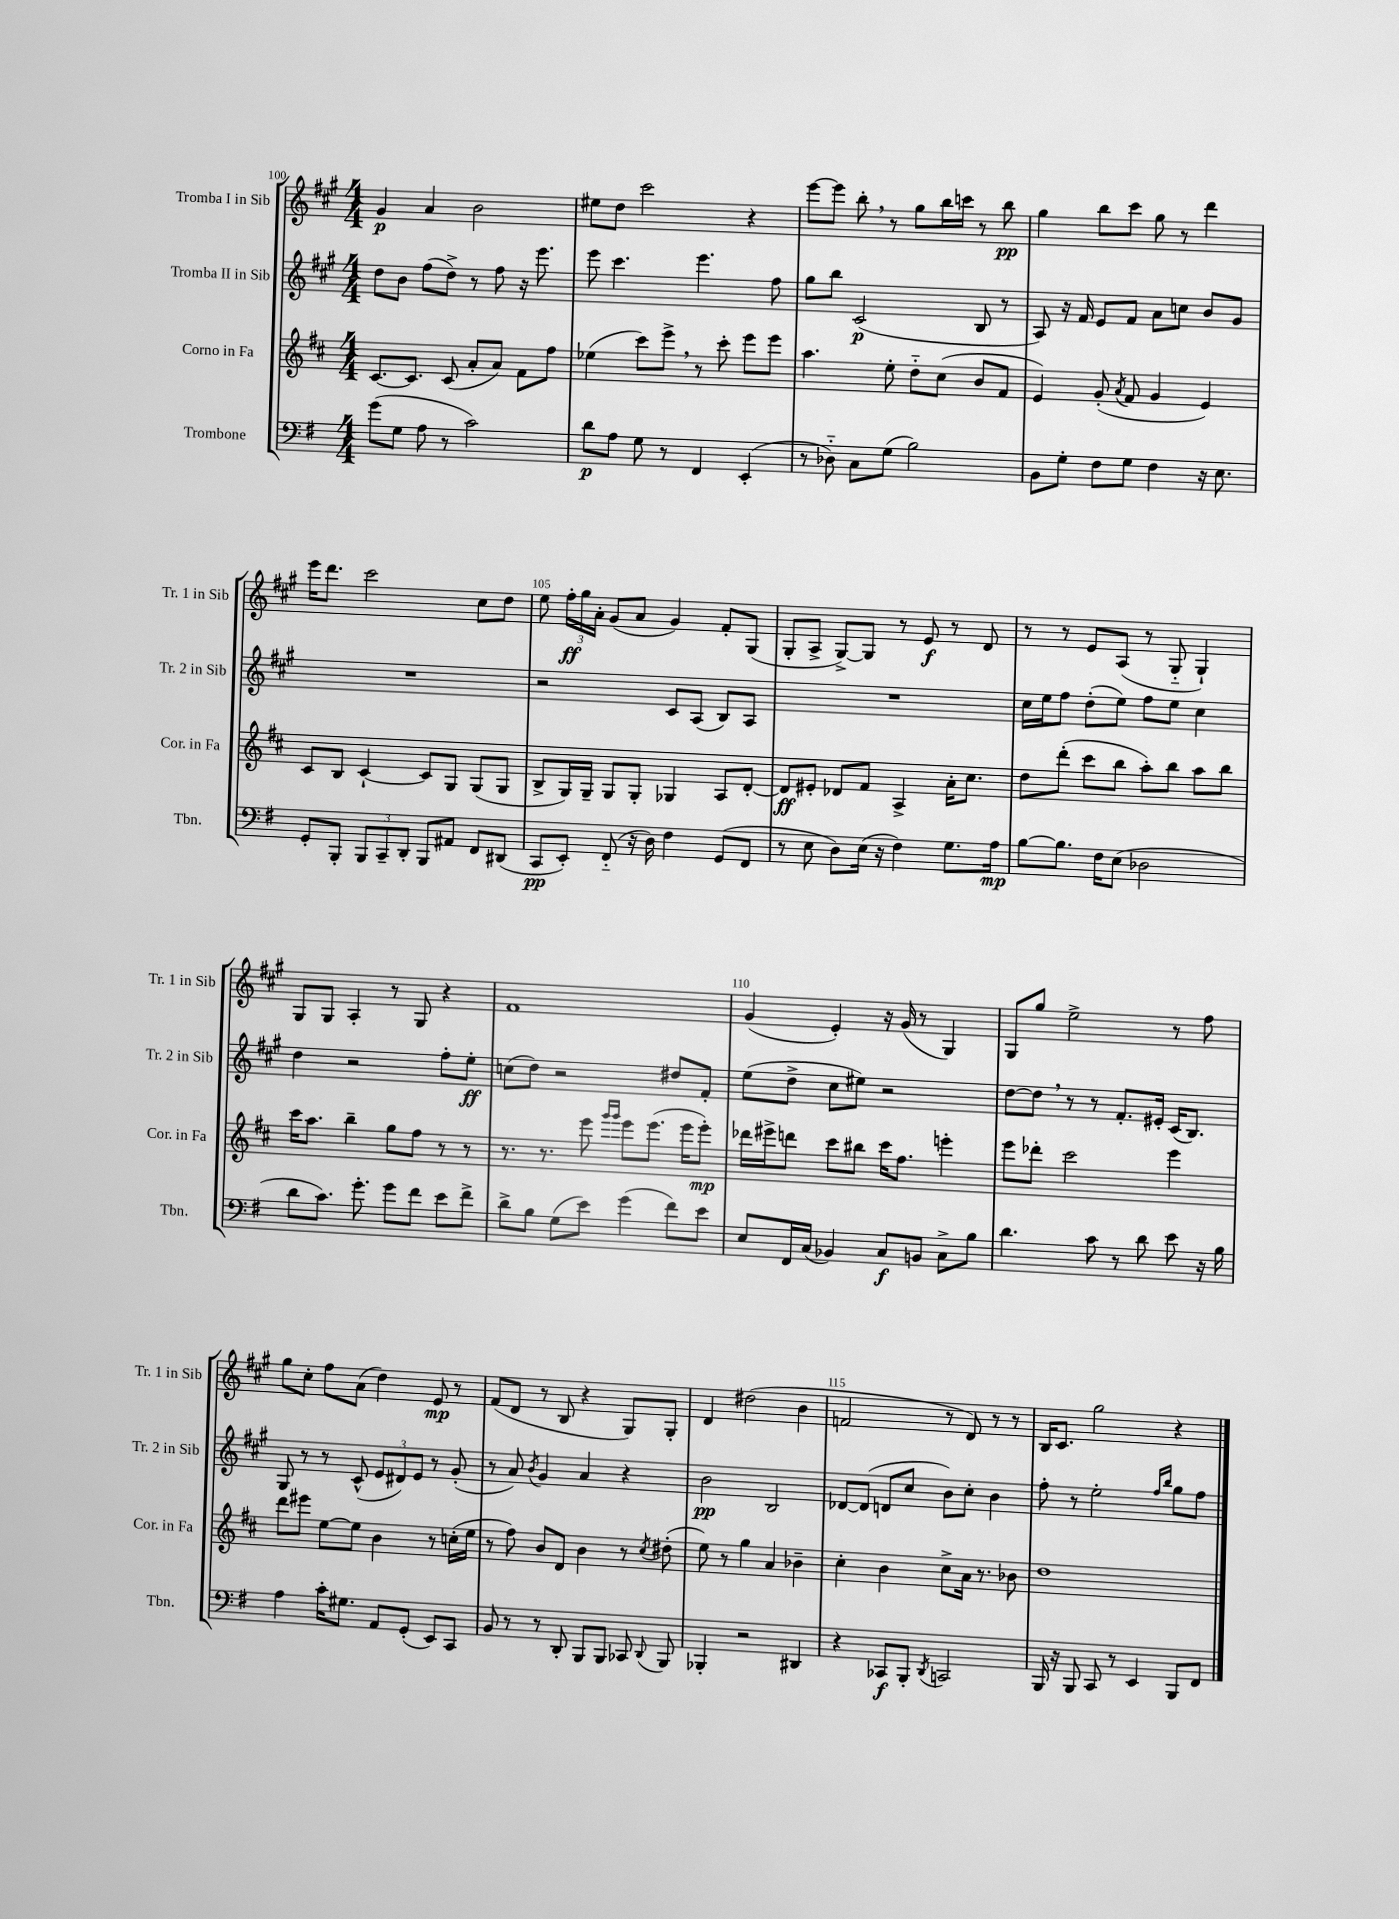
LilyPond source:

<<
\new StaffGroup <<
\new Staff = "s0" \with { instrumentName = "Tromba I in Sib" shortInstrumentName = "Tr. 1 in Sib" } {
    \clef treble \key a \major \numericTimeSignature \time 4/4
    \autoBeamOff gis'4\p a'4 b'2 |
    eis''8[ d''8] cis'''2 r4 |
    e'''8[~ e'''8] b''8-. \breathe r8 gis''8[ b''16 c'''16] r8 b''8\pp |
    gis''4 b''8[ cis'''8] gis''8 r8 d'''4 |
    e'''16[ d'''8.] cis'''2 cis''8[ d''8] |
    e''8 \tuplet 3/2 { fis''16[-.\ff gis''16 a'16]-. } gis'8[( a'8] gis'4) fis'8[-. gis8]( |
    gis8[-. a8]-> gis8[~->) gis8] r8 e'8\f r8 d'8 |
    r8 r8 e'8[ a8]( r8 gis8-_ gis4-!) |
    gis8[ gis8] a4-. r8 gis8 r4 |
    fis'1 |
    gis'4( e'4-.) r16 gis'16( r8 gis4) |
    gis8[ gis''8] e''2-> r8 fis''8 |
    gis''8[ cis''8]-. fis''8[ a'8]( d''4) e'8\mp r8 |
    fis'8[( d'8] r8 b8 r4 gis8[) gis8]-. |
    d'4 dis''2( b'4 |
    f'2 r8 d'8) r8 r8 |
    b16[ cis'8.] gis''2 r4 \bar "|." |
}
\new Staff = "s1" \with { instrumentName = "Tromba II in Sib" shortInstrumentName = "Tr. 2 in Sib" } {
    \clef treble \key a \major \numericTimeSignature \time 4/4
    \autoBeamOff d''8[ b'8] fis''8[( d''8]->) r8 fis''8 r16 e'''8. |
    e'''8 cis'''4. e'''4. fis''8 |
    gis''8[ b''8] cis'2\p( b8 r8 |
    a8) r16 fis'16 e'8[ fis'8] a'8[ c''8] b'8[ gis'8] |
    R1 |
    r2 cis'8[ a8]( b8[) a8] |
    R1 |
    cis''16[ e''16 fis''8] d''8[-.( e''8]) fis''8[ e''8] cis''4 |
    d''4 r2 fis''8[-. e''8]-.\ff |
    c''8[( d''8]) r2 dis''8[ fis'8]-. |
    e''8[( d''8]-> cis''8[ eis''8]) r2 |
    d''8[~ d''8] \breathe r8 r8 fis'8.[-. eis'16]-. cis'16[( b8.]) |
    gis8 r8 r8 cis'8-^( \tuplet 3/2 { e'8[ dis'8) e'8] } r8 gis'8-.( |
    r8 a'8) \acciaccatura { b'8 } gis'4 a'4 r4 |
    b'2\pp b2 |
    des'8[~ des'8]( d'8[ cis''8] b'8[) cis''8]-. b'4 |
    fis''8-. r8 e''2-. \grace { fis''16[ b''16] } gis''8[ fis''8] \bar "|." |
}
\new Staff = "s2" \with { instrumentName = "Corno in Fa" shortInstrumentName = "Cor. in Fa" } {
    \clef treble \key d \major \numericTimeSignature \time 4/4
    \autoBeamOff cis'8.[~ cis'8.] cis'8( a'8[-. a'8]) fis'8[ fis''8] |
    ees''4( cis'''8[) e'''8]-> \breathe r8 cis'''8-. e'''8[ e'''8] |
    a''4. e''8-. d''8[-_ cis''8]( b'8[ fis'8] |
    e'4) g'8-.( \acciaccatura { a'8 } fis'8 g'4 e'4) |
    cis'8[ b8] cis'4~-! cis'8[ g8] g8[( g8] |
    b8[-> g16) g16]-- g8[ g8]-. ges4 a8[ d'8]~-. |
    d'8[\ff eis'8]-. des'8[ fis'8] a4-> a'16[-. cis''8.] |
    d''8[ d'''8]-.( cis'''8[ b''8] a''8[-.) b''8] a''8[ b''8] |
    cis'''16[ a''8.] b''4-- g''8[ fis''8] r8 r8 |
    r8. r8. e'''8 \grace { g'''16[ g'''16] } e'''8[ e'''8.]( e'''16[ e'''8]-.\mp) |
    des'''16[ eis'''16-> d'''8] cis'''8[ bis''8] cis'''16[ fis''8.] e'''4-. |
    e'''8[ des'''8]-. cis'''2 e'''4 |
    d'''8[ eis'''8] e''8[~ e''8] b'4 r8 c''16[-.( e''16] |
    r8 fis''8) b'8[ d'8] b'4 r8 \acciaccatura { cis''8 } dis''8-.( |
    e''8) r8 g''4 a'4 bes'4-- |
    cis''4-. b'4 cis''8[-> a'16] r8. bes'8 |
    d''1 \bar "|." |
}
\new Staff = "s3" \with { instrumentName = "Trombone" shortInstrumentName = "Tbn." } {
    \clef bass \key g \major \numericTimeSignature \time 4/4
    \autoBeamOff g'8[( g8] a8 r8 c'2) |
    d'8[\p a8] g8 r8 fis,4 e,4-.( |
    r8 des8-_) c8[ g8]( b2) |
    b,8[ g8]-. fis8[ g8] fis4 r16 e8. |
    g,8[-. b,,8]-. \tuplet 3/2 { b,,8[ c,8-- d,8]-. } b,,8[ ais,8] fis,8[ dis,8]( |
    c,8[\pp e,8]-.) fis,8-_( r16 d16) fis4 g,8[( fis,8] |
    r8 e8 d8[) e16]( r16 fis4) g8.[ a16]\mp |
    b8[~ b8.] fis16[ e8]( des2 |
    d'8[ c'8.]) g'8.-. g'8[ fis'8] e'8[ fis'8]-> |
    d'8[-> b8] g8[( e'8]) g'4( fis'8[) e'8] |
    e8[ fis,16 c16]( bes,4) c8[\f b,8] c8[-> b8] |
    d'4. c'8 r8 d'8 e'8 r16 b16 |
    a4 c'16[-. gis8.] a,8[ g,8]-.( e,8[) c,8] |
    b,8 r8 r8 d,8-. b,,8[ b,,8] ces,8 \appoggiatura { d,8 } b,,8 |
    bes,,4-. r2 dis,4 |
    r4 ces,8[\f b,,8]-. \acciaccatura { d,8 } c,2 |
    b,,16 r16 b,,8 c,8 r8 e,4 b,,8[ fis,8] \bar "|." |
}
>>
>>
\layout { \context { \Score currentBarNumber = #100 \override BarNumber.break-visibility = ##(#f #t #t) barNumberVisibility = #(every-nth-bar-number-visible 5) } }
